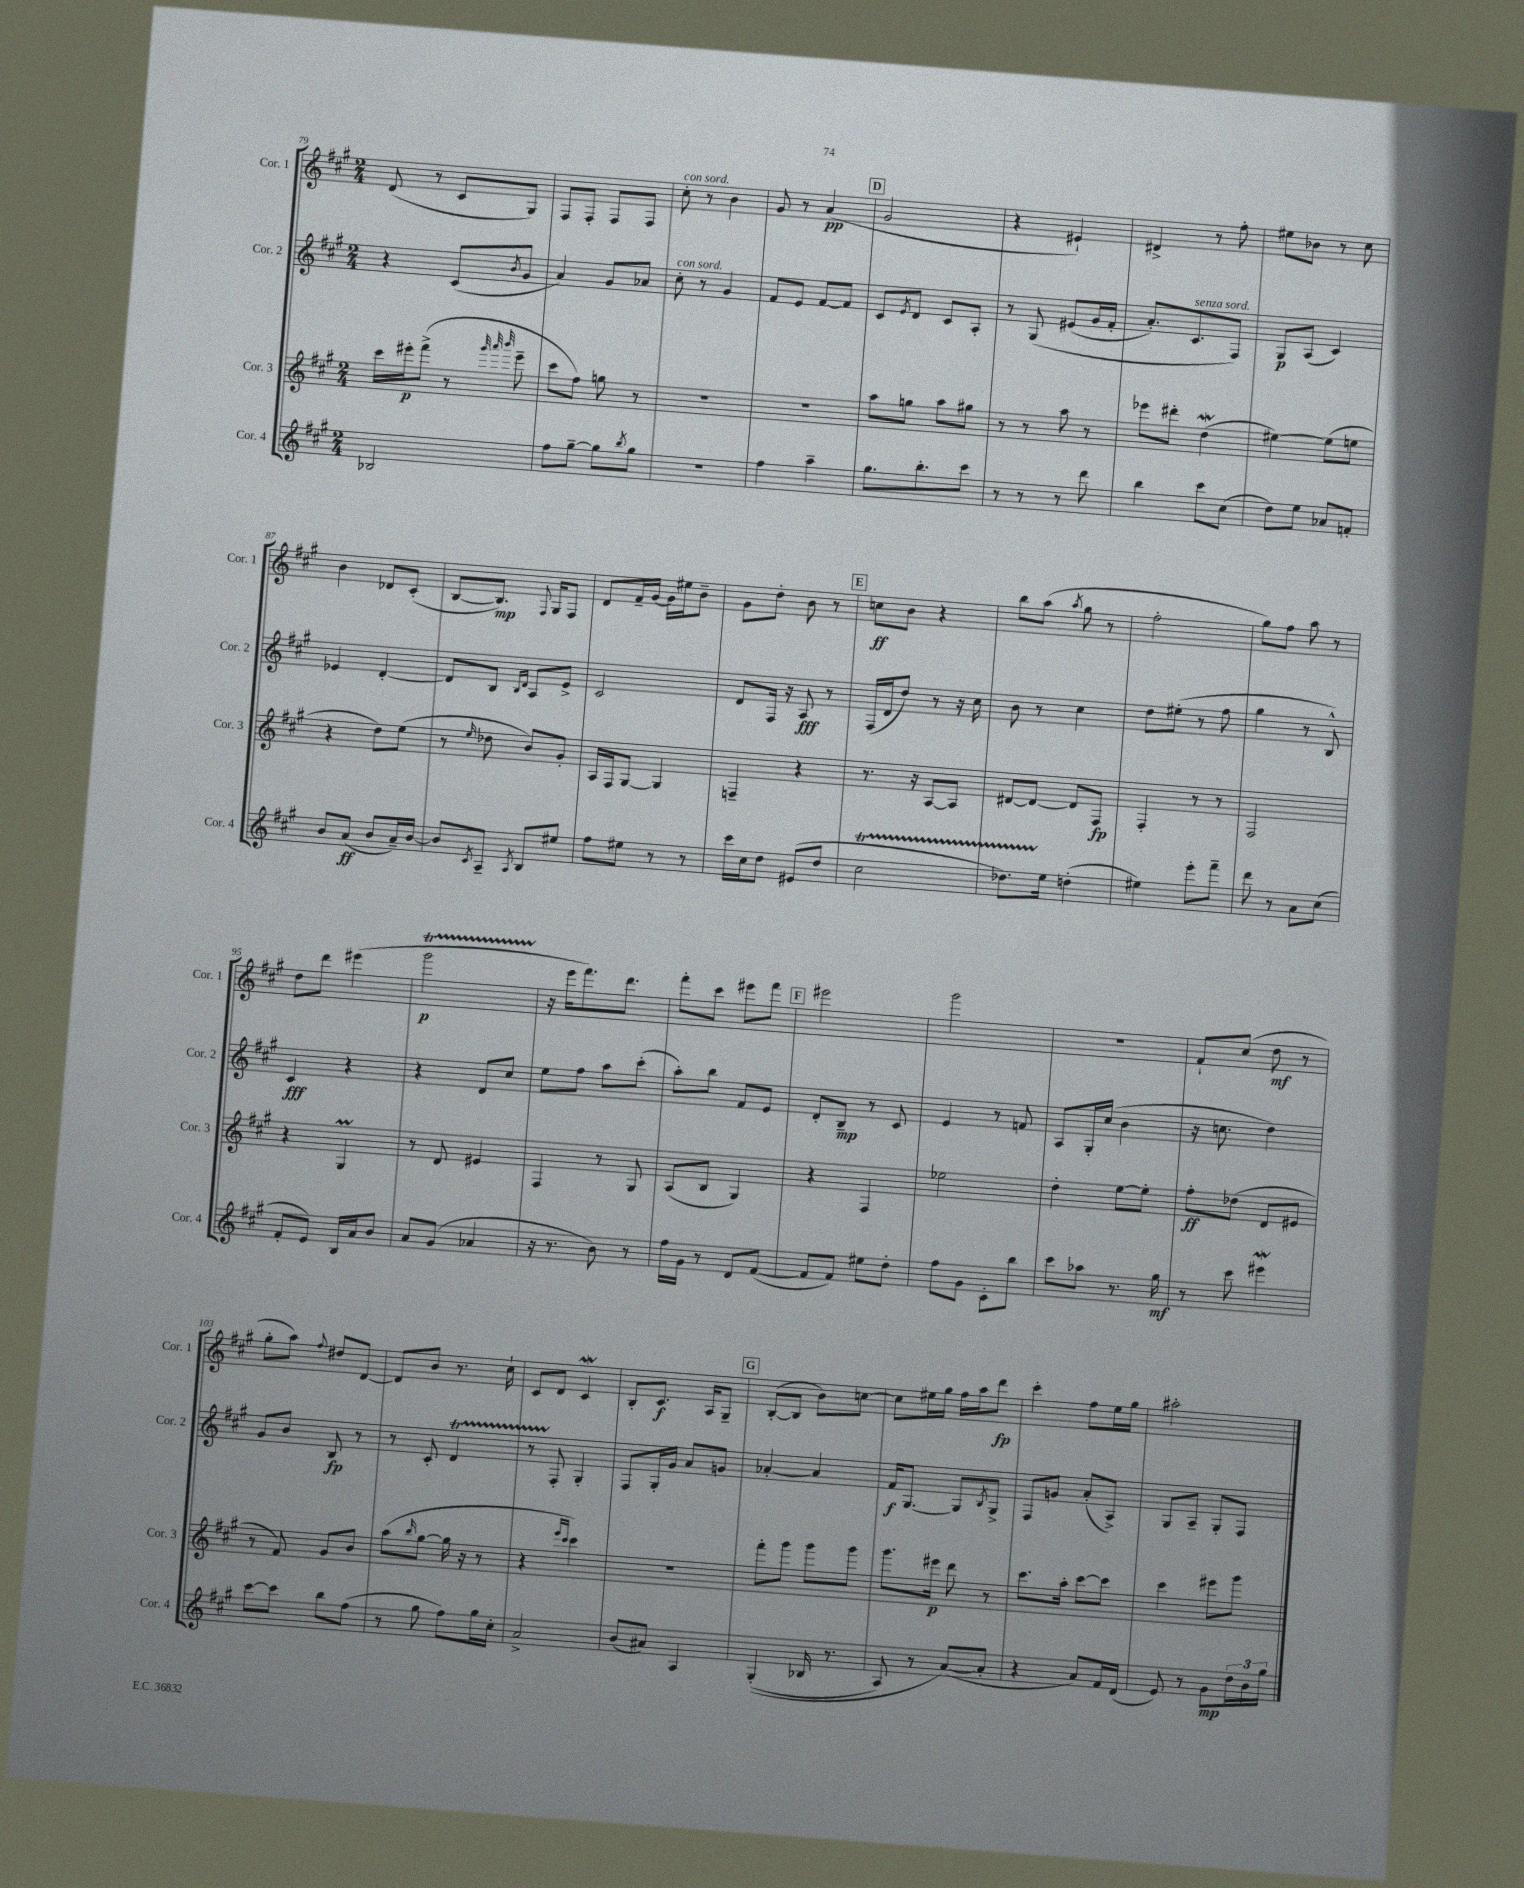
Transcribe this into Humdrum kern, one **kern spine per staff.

**kern	**kern	**kern	**kern
*staff4	*staff3	*staff2	*staff1
*clefG2	*clefG2	*clefG2	*clefG2
*k[f#c#g#]	*k[f#c#g#]	*k[f#c#g#]	*k[f#c#g#]
*M2/4	*M2/4	*M2/4	*M2/4
2B-/	16ccc#\LL	4r	(8d/
.	16eee#'\J	.	.
.	(8fff#^\J	.	8r
.	8r	(8c#/L	8c#/L
.	32qqggg#/	.	.
.	32qqaaa/	.	.
.	32qqbbb/	8qb/	.
.	8eee#~\	8g#/J	8G#/J)
=	=	=	=
8ff#\L	8ccc#\L	4a/)	8F#/L
[8gg#~\J	8ff#\J)	.	8F#'/J
8gg#\]L	8gg\	8g#/L	8F#/L
8qbb/	.	.	.
8gg#\J	8r	8a-/J	8F#/J
=	=	=	=
2r	2r	8cc#'\	8cc#'\
.	.	8r	8r
.	.	4g#/	4b\
=	=	=	=
4ff#\	2r	8f#/L	8g#/
.	.	8e/J	8r
4aa~\	.	[8f#/L	(4a/
.	.	8f#/]J	.
=	=	=	=
8.gg#\L	8aa\L	8c#/L	2g#/
.	.	8qe/	.
.	8gg\J	8d/J	.
8.bb'\	.	.	.
.	8aa\L	8c#/L	.
8ccc#\J	8gg#\J	8A'/J	.
=	=	=	=
8r	8r	8r	4r
8r	8r	&(8G#/	.
8r	8aa\	(8e#/L	4e#`/)
8ddd\	8r	16g#/L	.
.	.	16f#'/JJ	.
=	=	=	=
4bb\	8eee-\L	8.a'/L)	4d#^/
.	8ddd#'\J	.	.
.	.	8.c#/	.
8ccc#\L	(4dd\	.	8r
(8cc#\J	.	8F#/J&)	8ff#'\
=	=	=	=
8dd\L)	[4ee#\)	8G#/L	8ee#\L
8ee\J	.	(8A/J	8b-\J
8a-/L	(8ee#\]L	4c#/)	8r
8f'/J	8ee\J	.	8cc#\
=	=	=	=
8b/L	4r	4e-/	4b\
(8a/J	.	.	.
8b/L	8dd\L)	[4d'/	8d-/L
16a~/L)	(8ee\J	.	(8c#'/J
[16b/JJ	.	.	.
=	=	=	=
8b/]L	8r	8d/]L	[8B/L
8qc#/	16qqee/	.	.
8A~/J	8dd-\	8B/J	8.B/]J)
.	.	16qqB/LL	.
8qA/	.	16qqd/JJ	.
8B/L	8b/L)	8A/L	.
.	.	.	8qqF#/
.	.	.	16G#/LK
8ee#/J	8g#'/J	8e^/J	8F#/J
=	=	=	=
8ff#\L	16A/LL	2c#/	8d/L
.	16F#/J	.	.
8ee#\J	[8G#/J	.	16f#~/L
.	.	.	[16g#/JJ
8r	4G#/]	.	16g#\]LL
.	.	.	16ee#\J
8r	.	.	8b~\J
=	=	=	=
16ccc#\LL	4F~/	8d/L	8g#\L
16cc#\J	.	.	.
8dd\J	.	16F#/Jk	8dd'\J
.	.	16r	.
(8e#/L	4r	8A/	8b\
8dd/J	.	8r	8r
=	=	=	=
2cc#\	8.r	(16F#/LL	8cc\L
.	.	16d/J	.
.	.	8dd/J)	8b\J
.	16r	.	.
.	[8A/L	8r	4r
.	8A/]J	16r	.
.	.	16cc#\	.
=	=	=	=
8.dd-\L)	[8d#/L	8b\	8bb\L
.	8d#/_J	8r	(8aa\J
16ee\Jk	.	.	.
.	.	.	8qaa/
(4dd'\	8d#/]L	4cc#\	8gg#\
.	8F#/J	.	8r
=	=	=	=
4ee#\)	4F#'/	8dd\L	2ff#'\
.	.	(8ee#'\J	.
8eee'\L	8r	8r	.
8fff#~\J	8r	8ff#\	.
=	=	=	=
8ddd\	2F#/	4gg#\	8gg#\L)
8r	.	.	8ff#\J
8a\L	.	8r	8aa\
(8cc#\J	.	8B^^/)	8r
=	=	=	=
8f#'/L	4r	4c#/	8dd\L
8e/J)	.	.	8ddd\J
16B/LL	4G#/	4r	(4eee#\
16a/J	.	.	.
8b/J	.	.	.
=	=	=	=
8a/L	8r	4r	2ggg#\
(8g#/J	8d/	.	.
4a-/	4e#/	8d/L	.
.	.	8cc#/J	.
=	=	=	=
16r	4F#/	8ee\L	16r
8.r	.	.	16eee\LK
.	.	8ff#\J	8.fff#\)
8b\)	8r	8aa\L	.
.	.	.	8.ddd\J
8r	8G#/	(8ccc#'\J	.
=	=	=	=
16ff#\LL	(8A/L	8aa'\L)	8fff#'\L
16g#\JJ	.	.	.
8r	8B/J	8bb\J	8ccc#\J
8d/L	4G#/)	8f#/L	8eee#\L
([8f#/J	.	8e/J	8fff#\J
=	=	=	=
8f#/]L	4r	8d'/L	2eee#\
8f#/J)	.	8B~/J	.
8ee#\L	4F#/	8r	.
8dd'\J	.	8c#/	.
=	=	=	=
8ff#\L	2ee-\	4e/	2ggg#\
8g#\J	.	.	.
8c#'\L	.	8r	.
8bb\J	.	8f/	.
=	=	=	=
8ccc#\L	4dd'\	8A/L	2r
8aa-\J	.	16G#'/L	.
.	.	(16cc#/JJ	.
8.r	[8ee\L	4b\	.
.	8ee'\]J	.	.
16gg#\	.	.	.
=	=	=	=
8r	8ff#'\L	16r	8f#`/L
.	.	8.cc\	.
8ccc#\	(8dd-\J	.	(8cc#/J
4eee#\	8d/L	4dd\)	8dd\
.	8e#/J	.	8r
=	=	=	=
[8ccc#\L	8r	8g#/L	8gg#'\L
8ccc#\]J	8f#/)	8b/J	8aa\J)
.	.	.	8qqff#/
8bb\L	8g#/L	8B/	8dd#/L
(8ff#\J	8b/J	8r	[8d/J
=	=	=	=
8r	(8aa\L	8r	8d/]L
.	16qqbb/	.	.
8gg#\	[8gg#\J	8c#'/	8b/J
8ff#\L)	16gg#\]	4d/	8.r
.	16r	.	.
16gg#\L	8r	.	.
16cc#'\JJ	.	.	16cc#`\
=	=	=	=
2a^/	4r	8r	8c#/L
.	.	8F#'/	8d/J
.	16qqeee/LL	.	.
.	16qqccc#/JJ	.	.
.	4ccc#\)	4G#'/	4c#/
=	=	=	=
(8b/L	2r	8F#/L	8B'/L
8a#/J)	.	16G#'/L	8.c#/J
.	.	16g#/JJ	.
4A/	.	8a/L	.
.	.	.	16A/LK
.	.	8g/J	8G#~/J
=	=	=	=
&((4G#'/	8fff#'\L	[4a-'/	([8B'/L
.	8ggg#\J	.	8B/]J
16B-/	8ggg#\L	4a-/]	8b\L)
8.r	.	.	.
.	8ggg#\J	.	[8cc\J
=	=	=	=
8A/)	8.ggg#\L	16f#/LK	8cc\]L
.	.	[8.G#/J	.
8r	.	.	16ee#\L
.	16eee#\Jk	.	16gg#\JJ
([8a/L&)	8ddd\	8G#/]L	16ff#\LL
.	.	.	16aa\J
.	.	8qB/	.
8a'/]J	8r	8G#^/J	8ddd\J
=	=	=	=
4r	8.ccc#\L	8F#/L	4ccc#'\
.	.	8g/J	.
.	16aa'\Jk	.	.
8a/L)	[8ccc#\L	(8a'/L	8ff#\L
16f#/L	8ccc#\]J	8A^/J)	16ee\L
(16d/JJ	.	.	16gg#\JJ
=	=	=	=
8e/)	4ccc#\	8G#/L	2aa#'\
8r	.	8A~/J	.
8g#\L	8eee#\L	8G#'/L	.
24dd\L	8ggg#\J	8F#/J	.
24b\	.	.	.
24gg#\JJ	.	.	.
==	==	==	==
*-	*-	*-	*-
